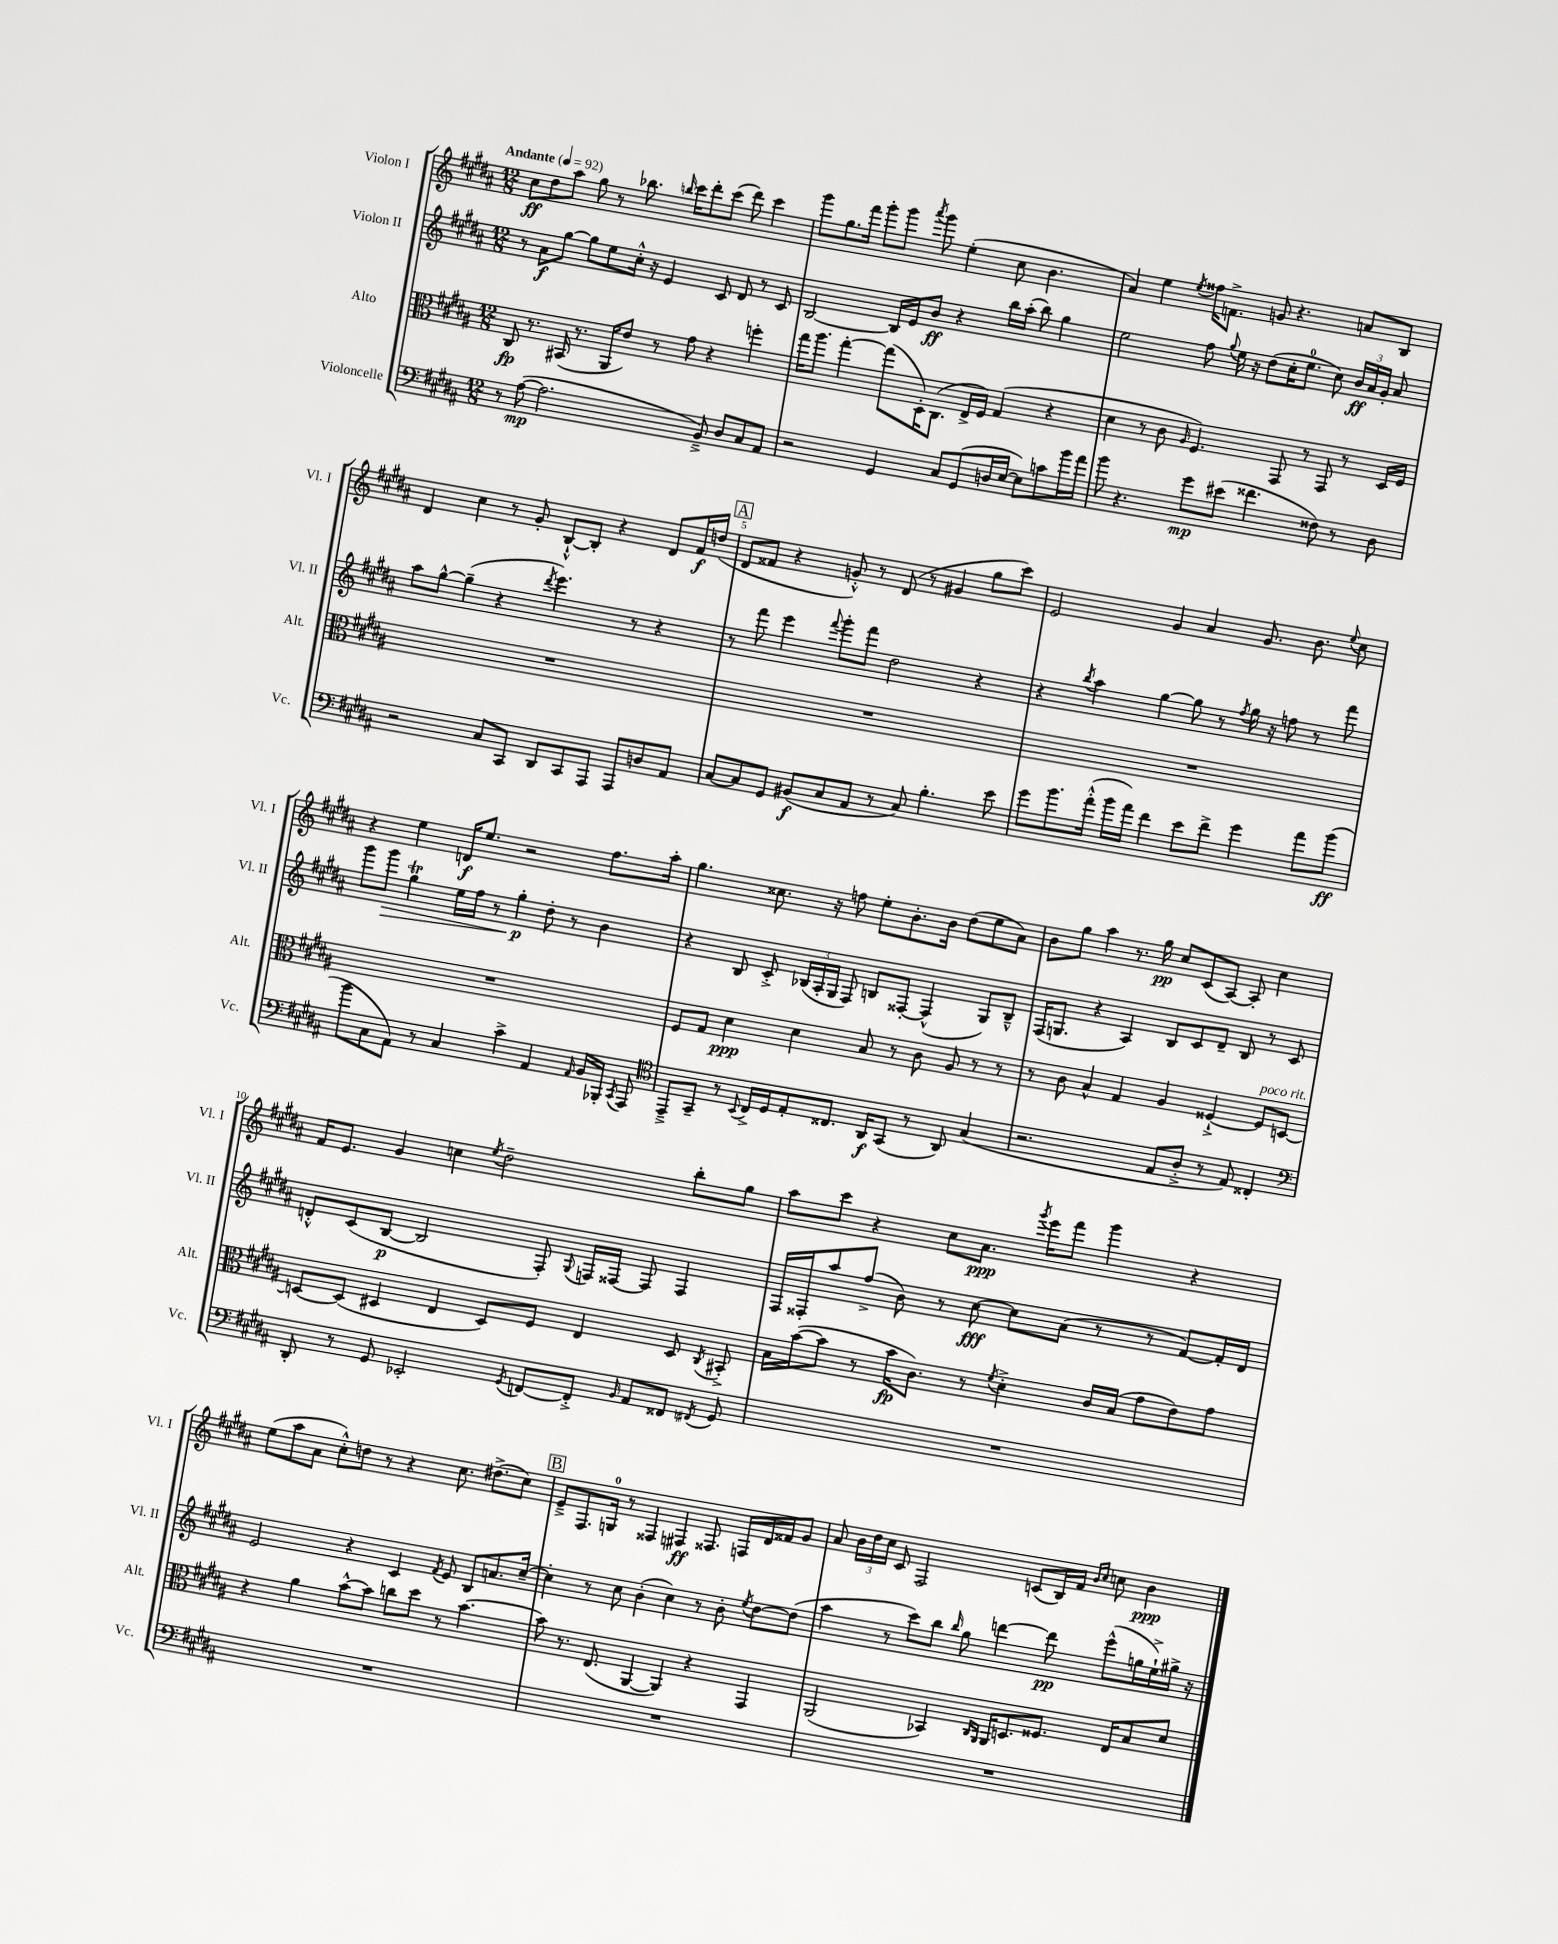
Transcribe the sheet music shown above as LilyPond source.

<<
\new StaffGroup <<
\new Staff = "s0" \with { instrumentName = "Violon I" shortInstrumentName = "Vl. I" } {
    \clef treble \key b \major \numericTimeSignature \time 12/8 \tempo "Andante" 4 = 92
    \autoBeamOff cis''8[\ff dis''8 ais''8] gis''8 r8 bes''8. \grace { b''16 } cis'''16[ dis'''8-. cis'''8]( dis'''8) cis'''4 |
    gis'''8[ gis''8. fis'''16] gis'''8[-. gis'''8] \acciaccatura { ais'''8 } gis'''8 e''4-.( cis''8 b'4. |
    ais'4) e''4 \acciaccatura { e''8 } fisis''16[ f'8.]-> g'8 r4. a'8[ b8] |
    dis'4 cis''4 r8 gis'8-. b8[~-!-^ b8]-. r4 dis'8[ fis'16\f d''16]( |
    \mark \markup { \box "A" } dis'8[ fisis'8] r4 g'8-.-^) r8 dis'8( r8 gis'4 gis''8[ cis'''8]) |
    e'2 gis'4 ais'4 gis'8. b'8. \appoggiatura { e''8 } cis''8 |
    r4 e''4 d'16[\f e''8.] r2 fis''8.[ ais''16]-. |
    gis''4. cisis''8. r16 f''8 e''8[-. b'8.-. b'16] dis''8[( e''8 ais'8]) |
    b'8[ gis''8] ais''4 r8. gis''16\pp cis''8[ cis'8( ais8]~) ais8-. cis''4 |
    fis'16[ e'8.] gis'4 c''4 \acciaccatura { e''8 } dis''2-- b''8[-. gis''8] |
    ais''8[ cis'''8] r4 cis''8[ ais'8.]\ppp \acciaccatura { gis'''8 } e'''16[ fis'''8] gis'''4 r4 |
    e''8[( ais''8 ais'8] cis''8[-.-^) d''8] r8 r4 cis''8. dis''8.[->( cis''8]) |
    \mark \markup { \box "B" } e'8[---> fis8. g16]-0 r8 fisis4 fis4\ff fisis8. f16[ dis'16 fisis'16 gis'8] |
    ais'8 \tuplet 3/2 { b'16[ dis''16 cis''16] } cis'8 fis2 c'8[( b16) fis'16] \grace { b'16[ cis''16] } c''8 b'4\ppp \bar "|." |
}
\new Staff = "s1" \with { instrumentName = "Violon II" shortInstrumentName = "Vl. II" } {
    \clef treble \key b \major \numericTimeSignature \time 12/8
    \autoBeamOff r8 ais'8[\f gis''8]~ gis''8[ e''8 cis''16]-.-^ r16 e'4 cis'8 dis'8 r8 cis'8 |
    b2~ b16[ e'16 b'8]\ff r4 b''16[ ais''16]-.( b''8) gis''4 |
    e''2 fis''8 \appoggiatura { gis''8 } e''16 r16 dis''8[( cis''16-. e''8.]-0 cis''8) \tuplet 3/2 { b'16[\ff ais'16 gis'16]-. } ais'8 |
    ais''8[ gis''8]~-^ gis''4--( r4 \acciaccatura { dis'''8 } e'''4.) r8 r4 |
    \mark \markup { \box "A" } r8 fis'''8 e'''4 \appoggiatura { fis'''8 } gis'''8[-. fis'''8] dis''2 r4 |
    r4 \acciaccatura { b''8 } ais''4 gis''4~ gis''8 r8 \acciaccatura { fis''8 } gis''16 r16 f''8 r8 fis'''8 |
    gis'''8[ gis'''8]\> gis''4\trill e''16[ fis''16] r8 gis''4-.\p\! dis''8-. r8 b'4 |
    r4 b8 cis'8-.-> \tuplet 3/2 { bes16[( ais16-. gis16] } fis8) b8[ fisis8]~-. fisis4-^( gis8[) b8]---^ |
    fis16[( g8.] r4 ais4) b8[ cis'8 dis'8]-- b8 r8 cis'8 |
    d'8[-.-^ cis'8( b8]~\p b2 fis8-.) \appoggiatura { gis8 } f16[ fisis16]~ fisis8 fisis4 |
    fis16[ fisis16-. ais''8 fis''8]->( b'8) r8 cis''8~\fff cis''8[ ais'8]( r8 r8 fis'8[~) fis'16-. dis'16] |
    e'2 r4 cis'4 \acciaccatura { fis'8 } e'8 b8[ a'8. cis''16]~-- |
    \mark \markup { \box "B" } cis''4-. r8 cis''8 b'4-.( cis''4) r8 b'8-. \acciaccatura { e''8 } dis''8[~ dis''8]( |
    ais''4 r8 cis'''8[) b''8] \grace { b''16 } gis''8 d'''4~ d'''8\pp e'''8[-^( g''16 e''16-!->) gis''16]-> r16 \bar "|." |
}
\new Staff = "s2" \with { instrumentName = "Alto" shortInstrumentName = "Alt." } {
    \clef alto \key b \major \numericTimeSignature \time 12/8
    \autoBeamOff cis8\fp r8. bis,16( r8. ais,16[ e'8]) r8 gis'8 r4 f''4-. |
    gis''16[ ais''8.] gis''4~-. gis''8[( dis16-.) cis8.]( e16[-> fis16]) gis4( r4 |
    dis'4 r8 cis'8 \grace { ais16 } fis4.) gis,8 r8 gis,8 r8 dis16[ fis16] |
    R1. |
    \mark \markup { \box "A" } R1. |
    R1. |
    R1. |
    fis8[ gis8] dis'4\ppp dis'4 b8 r8 cis'8 ais8 r8 r8 |
    r8 cis'8 b4-^ gis4 ais4 fisis4~-!-> fisis8[^\markup { \italic "poco rit." } d8]~ |
    d8[~ d8]( dis4 e4 dis8[) fis8] e4 dis8 \acciaccatura { cis8 } bis,8-.-> |
    b16[ b'16~( b'8] r8 b'16[\fp cis'8.]) r8 \acciaccatura { fis'8 } dis'4-.-> cis'16[ b16]( gis'8[ e'8) gis'8] |
    r4 ais'4 b'8[~-^ b'8] c''8[ dis''8] r8 b'4.~ |
    \mark \markup { \box "B" } b'8 r8. e8.( ais,4~ ais,4) r4 gis,4 |
    ais,2( bes,4) \grace { cis16[ ais,16] } ais,16[ d8. fisis8.] e16[ b8 dis'8] \bar "|." |
}
\new Staff = "s3" \with { instrumentName = "Violoncelle" shortInstrumentName = "Vc." } {
    \clef bass \key b \major \numericTimeSignature \time 12/8
    \autoBeamOff r8 ais8~\mp( ais2. b,8--->) dis8[ cis8 ais,8] |
    r2 gis,4 cis8[ gis,8( d16 e16]~ e8[) c'8 b'16 ais'16] |
    b'8 r4. gis'8[\mp eis'8]( fisis'4. fisis8) r8 dis8 |
    r2 cis8[ cis,8] dis,8[ cis,8 ais,,8] ais,,8[ d8 ais,8] |
    \mark \markup { \box "A" } cis8[~ cis8 gis,8] bis,8[\f( cis8 ais,8] r8 cis8) b4.-. e'8 |
    gis'8[ b'8. ais'16]-.-^( b'16[ ais'16]) fis'4 e'8[ fis'8]-> gis'4 ais'8[ b'8]\ff( |
    b'8[ cis8 ais,8]) r8 cis4 cis'4-> ais,4 \grace { ais,16 } b,16[ bes,,16]-. \acciaccatura { cis,8 } ais,,8 |
    \clef tenor e,8[---> gis,8]-- r8 \appoggiatura { b,8 } cis16[-> dis16 e8-. cisis8.] ais,16[\f gis,8]( r8 ais,8) gis4( |
    r2. e8[ ais8]-.-> r8 e8) cisis4-. |
    \clef bass dis,8-. r8 gis,8 ees,2-. \acciaccatura { gis,8 } f,8[~ f,8]-.-> \grace { b,16 } ais,8[ fisis,8] \acciaccatura { fis,8 } gis,8 |
    R1. |
    R1. |
    \mark \markup { \box "B" } R1. |
    R1. \bar "|." |
}
>>
>>
\layout { \context { \Score \override BarNumber.break-visibility = ##(#f #t #t) barNumberVisibility = #(every-nth-bar-number-visible 5) } }
